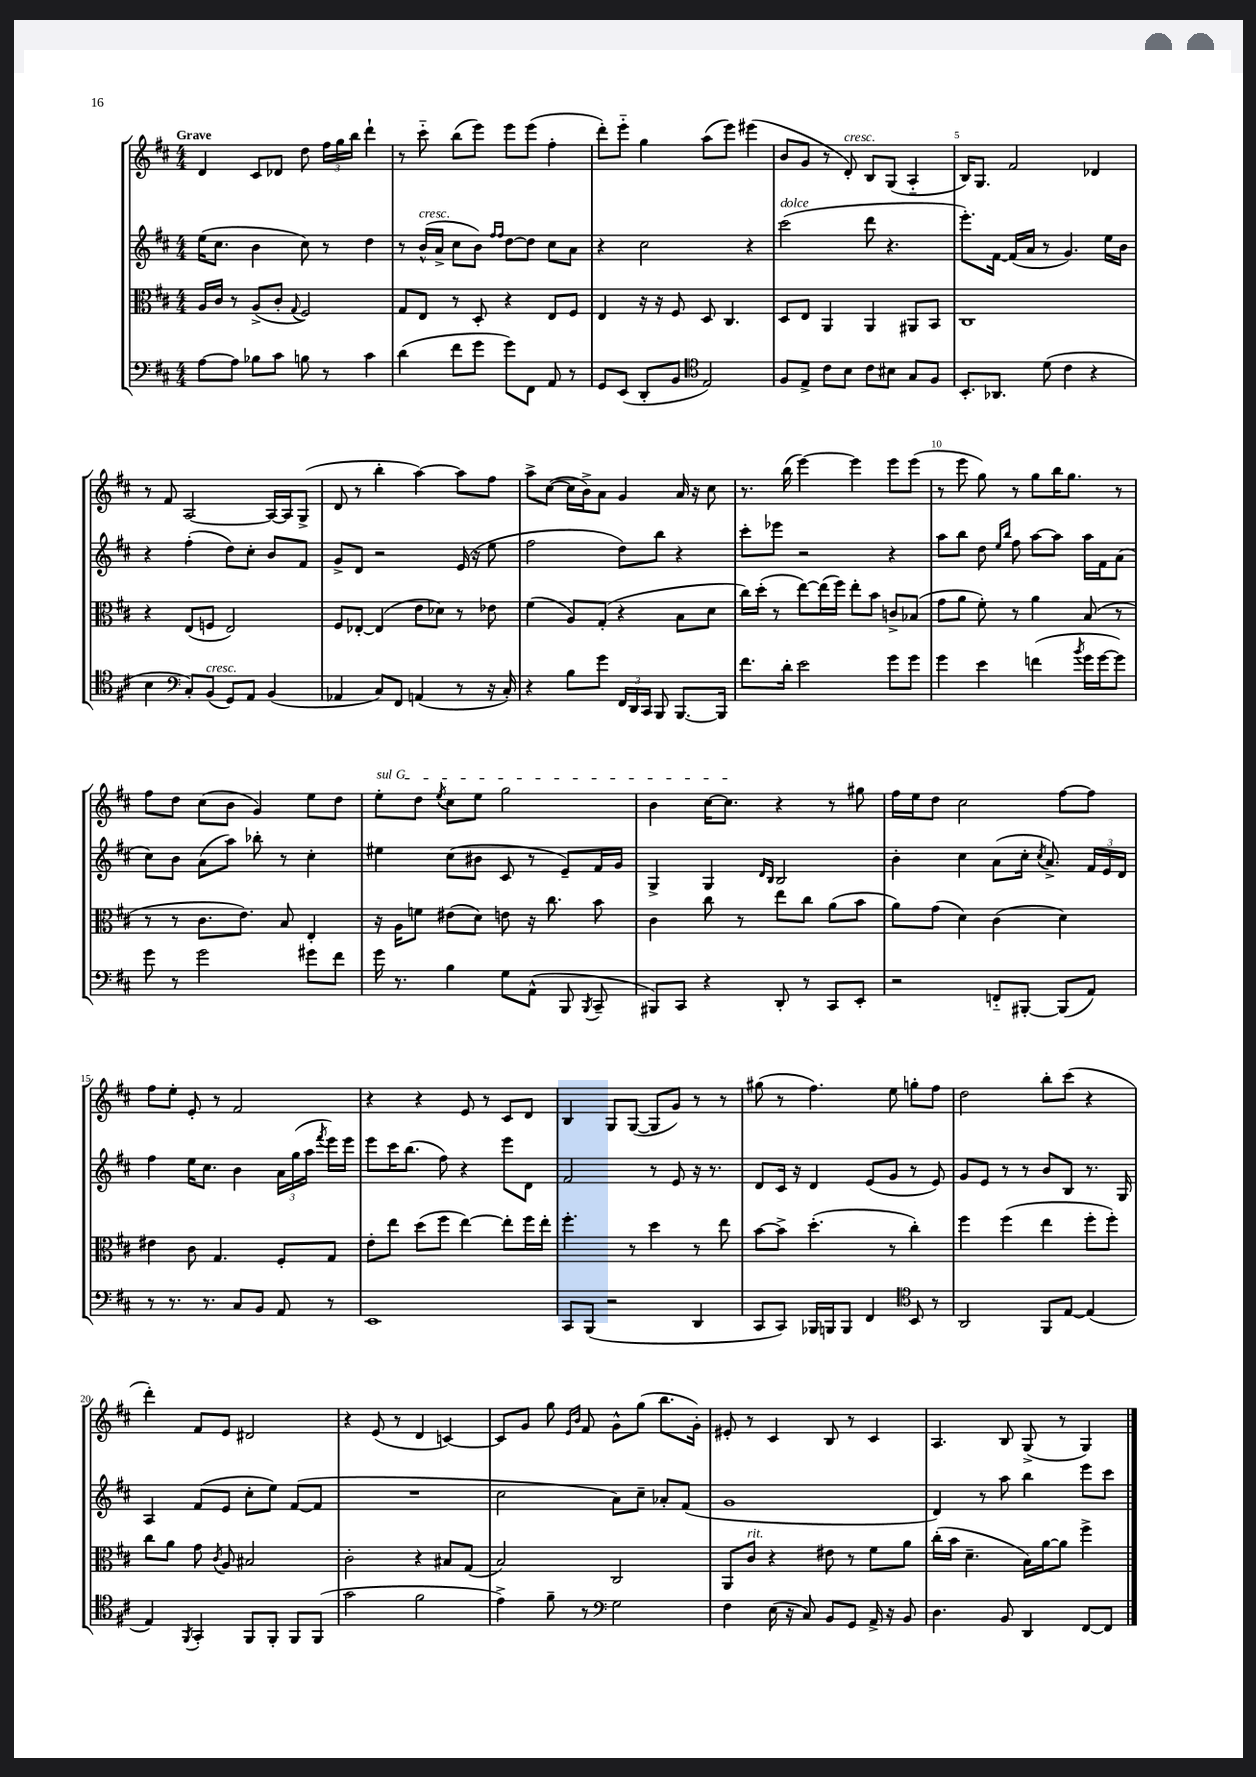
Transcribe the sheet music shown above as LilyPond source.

<<
\new StaffGroup <<
\new Staff = "s0" {
    \clef treble \key d \major \numericTimeSignature \time 4/4 \tempo "Grave"
    \autoBeamOff d'4 cis'8[ des'8] d''8 \tuplet 3/2 { fis''16[ g''16 b''16] } d'''4-! |
    r8 cis'''8-_ b''8[( e'''8]) e'''8[ e'''8]( fis''4-. |
    d'''8[-.) e'''8]-_ g''4 a''8[( e'''8]) eis'''4( |
    b'8[ g'8] r8 d'8-.^\markup { \italic "cresc." }) b8[ g8]( a4-_ |
    b16[) g8.] fis'2 des'4 |
    r8 fis'8 a2~ a16[~ a16 g8]->( |
    d'8 r8 b''4-. a''4~) a''8[ fis''8] |
    a''8[-> cis''8]~( cis''16[ b'16->) a'8] g'4 a'16 r16 cis''8 |
    r8. b''16( e'''4~) e'''4 e'''8[ e'''8]( |
    r8 e'''8 g''8) r8 g''8[ b''16 g''8.] r8 |
    fis''8[ d''8] cis''8[( b'8] g'4) e''8[ d''8] |
    \once \override TextSpanner.bound-details.left.text = \markup { \italic "sul G" } e''8[-.\startTextSpan d''8] \acciaccatura { e''8 } cis''8[ e''8] g''2 |
    b'4 cis''16[~ cis''8.]\stopTextSpan r4 r8 gis''8 |
    fis''16[ e''16 d''8] cis''2 fis''8[~ fis''8] |
    fis''8[ e''8]-. e'8-. r8 fis'2 |
    r4 r4 e'8 r8 cis'8[ d'8] |
    b4 g8[ g8]~( g8[ g'8]) r8 r8 |
    gis''8( r8 fis''4.) e''8 g''8[-. fis''8] |
    d''2 b''8[-. cis'''8]( r4 |
    d'''4-.) fis'8[ e'8] dis'2 |
    r4 e'8( r8 d'4 c'4~) |
    c'8[ g'8] g''8 \grace { e'16[ b'16] } fis'8 g'8[-^ g''8]( b''8.[ g'16]-.) |
    eis'8-. r8 cis'4 b8 r8 cis'4 |
    a4. b8 g8->( r8 g4) \bar "|." |
}
\new Staff = "s1" {
    \clef treble \key d \major \numericTimeSignature \time 4/4
    \autoBeamOff e''16[( cis''8.] b'4 cis''8) r8 d''4 |
    r8 b'16[-^^\markup { \italic "cresc." }( a'16]-> cis''8[ b'8]) \grace { fis''16[ fis''16] } d''8[~ d''8] cis''8[ a'8] |
    r4 cis''2 r4 |
    cis'''2^\markup { \italic "dolce" }( d'''8 r4. |
    e'''8.[-.) fis'16]~ fis'16[( a'16] r8 g'4.) e''16[ b'16] |
    r4 fis''4-.( d''8[) cis''8]-. b'8[ fis'8] |
    g'8[-> d'8] r2 e'16( r16 e''8 |
    fis''2 d''8[) b''8] r4 |
    cis'''8[-. ees'''8] r2 r4 |
    a''8[ b''8] d''8 \grace { e''16[ b''16] } fis''8 a''8[~ a''8] a''16[ fis'16 a'8]( |
    cis''8[) b'8] a'8[( a''8]) bes''8-. r8 cis''4-. |
    eis''4 cis''8[( bis'8] cis'8 r8 e'8[--) fis'16 g'16] |
    g4-> g4 \grace { d'16[ b16] } b2 |
    b'4-. cis''4 a'8[( cis''16]-. \acciaccatura { cis''8 } a'8.->) \tuplet 3/2 { fis'16[ e'16 d'16] } |
    fis''4 e''16[ cis''8.] b'4 \tuplet 3/2 { a'16[ g''16( a''16] } \acciaccatura { fis'''8 } e'''16[) e'''16] |
    e'''8[ cis'''16 b''8.]( fis''8) r4 e'''8[ d'8] |
    fis'2 r8 e'8 r16 r8. |
    d'8[ cis'16] r16 d'4 e'8[( g'8] r8 e'8) |
    g'8[ e'8] r8 r8 b'8[ b8] r8. g16 |
    a4 fis'8[( e'8] cis''8[-. e''8]) fis'8[~( fis'8] |
    R1 |
    cis''2 a'8[) cis''8]-- aes'8[-. fis'8]( |
    g'1 |
    d'4) r8 a''8 b''4 e'''8[ cis'''8] \bar "|." |
}
\new Staff = "s2" {
    \clef alto \key d \major \numericTimeSignature \time 4/4
    \autoBeamOff a16[ cis'16] r8 a8[->( cis'8]-. \appoggiatura { g8 } fis2) |
    g8[ e8] r8 d8-. r4 e8[ fis8] |
    e4 r16 r16 fis8 d8 cis4. |
    d8[ e8] a,4 a,4 ais,8[ b,8] |
    cis1 |
    r4 e8[( f8] e2) |
    fis8[ ees8]~-. ees4( e'8[ des'8]) r8 ees'8 |
    fis'4( a8[) g8]-.( r4 b8[ d'8] |
    cis''16[) d''16]-.( r8 e''8[~) e''16( fis''16]) e''8[-. b'8] c'8[-> bes8]( |
    g'8[ a'8] fis'8-.) r8 a'4 b8( r8 |
    r8 r8 cis'8.[ e'8.]) b8 e4-. |
    r16 a16[ f'8] eis'8[( d'8]) e'8 r16 cis''8. b'8 |
    cis'4 cis''8 r8 e''8[ cis''8] a'8[( b'8] |
    a'8[) g'8]( d'4) cis'4( d'4) |
    eis'4 cis'8 g4. fis8[-. g8] |
    e'8[-. e''8] d''8[( fis''8] e''4~) e''8[-. fis''16 e''16]-. |
    fis''4.-. r8 d''4 r8 e''8 |
    b'8[~ b'8]-> d''4.-.( r8 cis''4-.) |
    fis''4 fis''4( e''4 fis''8[-. fis''8]-.) |
    cis''8[ a'8] g'8 \acciaccatura { cis'8 } a8 bis2 |
    cis'2-. r4 bis8[ g8]( |
    b2) cis2 |
    a,8[ cis'8]^\markup { \italic "rit." } r4 eis'8 r8 fis'8[ a'8] |
    cis''16[-.( b'16] d'4.-- b16[) a'16~ a'8] fis''4-> \bar "|." |
}
\new Staff = "s3" {
    \clef bass \key d \major \numericTimeSignature \time 4/4
    \autoBeamOff a8[~ a8] bes8[ cis'8] b8 r8 cis'4 |
    d'4( fis'8[ g'8] g'8[) fis,8] a,8 r8 |
    g,8[ e,8]( d,8[-. b,8] \clef tenor e2) |
    fis8[ e8]-> cis'8[ b8] cis'8[ bis8] g8[ fis8] |
    b,8.[-. aes,8.] d'8( cis'4 r4 |
    b4 \clef bass cis8[-.) b,8]^\markup { \italic "cresc." }( g,8[) a,8] b,4( |
    aes,4 cis8[) fis,8] a,4( r8 r16 cis16-.) |
    r4 b8[ g'8] \tuplet 3/2 { fis,16[ d,16 cis,16] } b,,8 b,,8.[~ b,,16] |
    fis'8.[ d'16]-. e'2 g'8[ g'8] |
    g'4 e'4 f'4( \acciaccatura { b'8 } g'16[ g'16~ g'8]) |
    g'8 r8 g'2 gis'8[ fis'8] |
    g'16 r8. b4 g8[ a,8]-^( b,,8 \acciaccatura { b,,8 } cis,8-- |
    bis,,8[) cis,8] r4 d,8-. r8 cis,8[ e,8]-. |
    r2 f,8[-_ bis,,8]~-. bis,,8[( a,8]) |
    r8 r8. r8. cis8[ b,8] a,8 r8 |
    e,1 |
    cis,8[ b,,8]( r2 d,4 |
    cis,8[ cis,8]) bes,,16[ b,,16 b,,8] fis,4 \clef tenor b,8 r8 |
    a,2 fis,8[ e8]~ e4( |
    e4) \acciaccatura { fis,8 } g,4-. fis,8[ fis,8]-. fis,8[ fis,8]( |
    g'2 fis'2 |
    e'4->) fis'8-- r8 \clef bass g2 |
    fis4 e16( r16 cis8) b,8[ g,8] a,16-> r16 b,8 |
    d4. b,8 d,4 fis,8[~ fis,8] \bar "|." |
}
>>
>>
\layout { \context { \Score \override BarNumber.break-visibility = ##(#f #t #t) barNumberVisibility = #(every-nth-bar-number-visible 5) } }
